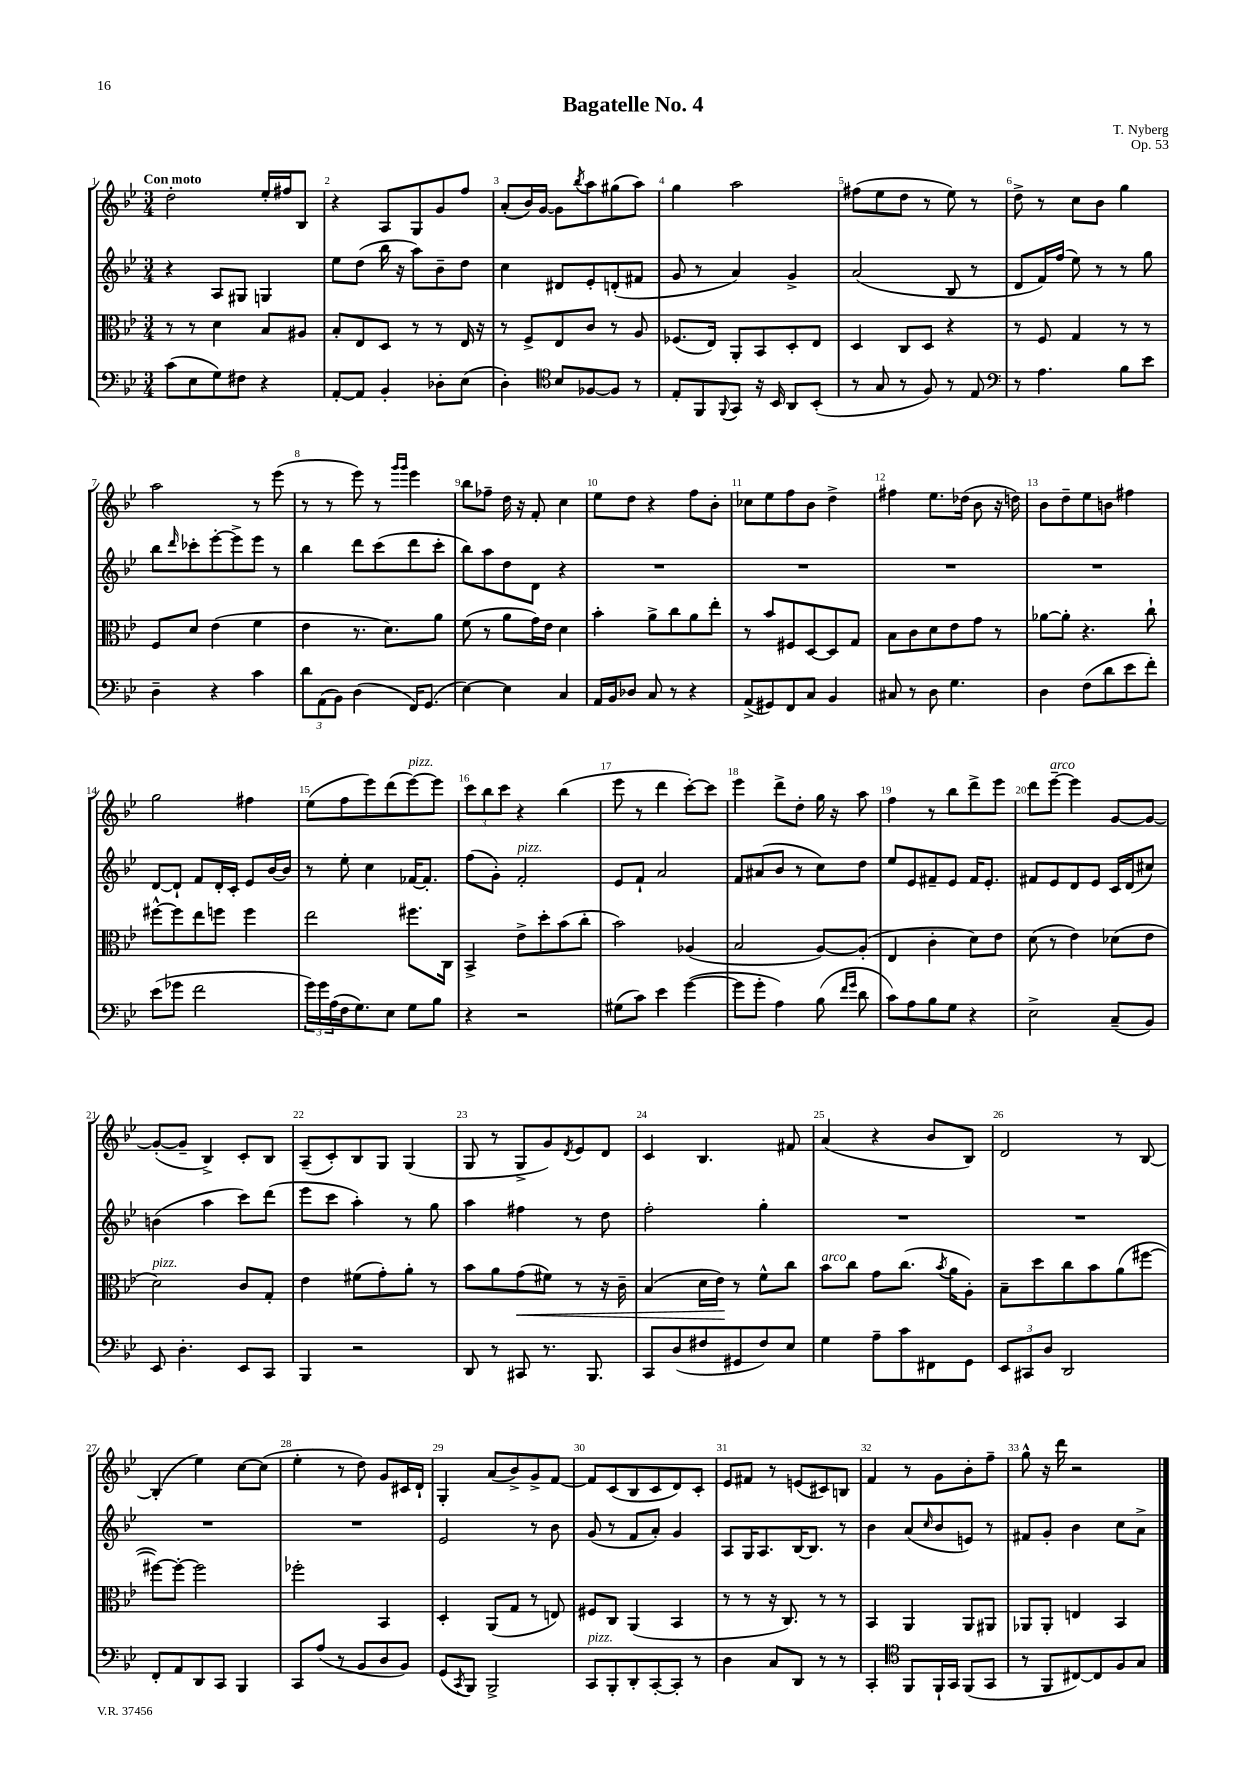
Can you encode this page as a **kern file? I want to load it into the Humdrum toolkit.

**kern	**kern	**dynam	**kern	**kern
*part4	*part3	*part3	*part2	*part1
*staff4	*staff3	*staff3	*staff2	*staff1
*clefF4	*clefC3	*	*clefG2	*clefG2
*k[b-e-]	*k[b-e-]	*	*k[b-e-]	*k[b-e-]
*M3/4	*M3/4	*	*M3/4	*M3/4
=1	=1	=1	=1	=1
!	!	!	!	!LO:TX:a:B:t=Con moto
(8c\L	8r	.	4r	2dd'\
8E-\	8r	.	.	.
8G\)	4d\	.	8A/L	.
8F#X\J	.	.	8G#X/J	.
4r	8B-/L	.	4Gn/	16ee-'/LL
.	.	.	.	16ff#X/J
.	8A#X/J	.	.	8B-/J
=2	=2	=2	=2	=2
[8AA'/L	8B-'/L	.	8ee-\L	4r
8AA/J]	8E-/	.	(8dd\J	.
4BB-'/	8D/J	.	16bb-\	8A/L
.	.	.	16r	.
.	8r	.	8aa\L)	8G/
8D-X'\L	8r	.	8b-~\	8g/
(8E-\J	16E-/	.	8dd\J	8ff/J
.	16r	.	.	.
=3	=3	=3	=3	=3
4D'\)	8r	.	4cc\	(8a'/L
.	8F^/L	.	.	16b-/L)
.	.	.	.	[16g/JJ
*clefC4	*	*	*	*
8B-/L	8E-/	.	8d#X/L	8g\L]
.	.	.	.	8qbb-/
[8F-X/	8c/J	.	8e-'/	8aa\
8F-/J]	8r	.	(8dn'/	(8gg#X\
8r	8A/	.	8f#X/J	8aa\J)
=4	=4	=4	=4	=4
8E-'/L	(8.F-X/L	.	8g/	4gg\
8FF/	.	.	8r	.
.	16E-/Jk)	.	.	.
8qqFF/	.	.	.	.
8GG/J	8AA'/L	.	4a/)	2aa\
16r	8BB-/	.	.	.
16BB-/	.	.	.	.
8AA/L	8D'/	.	4g^/	.
(8BB-'/J	8E-/J	.	.	.
=5	=5	=5	=5	=5
8r	4D/	.	(2a/	(8ff#X\L
8G/	.	.	.	8ee-\
8r	8C/L	.	.	8dd\J
8F/)	8D/J	.	.	8r
8r	4r	.	8B-/	8ee-\)
8E-/	.	.	8r	8r
=6	=6	=6	=6	=6
*clefF4	*	*	*	*
8r	8r	.	8d/L	8dd^\
4.A\	8F/	.	16f/L)	8r
.	.	.	(16ff/JJ	.
.	4G/	.	8ee-\)	8cc\L
.	.	.	8r	8b-\J
8B-\L	8r	.	8r	4gg\
8e-\J	8r	.	8gg\	.
!!LO:LB:g=z
=7	=7	=7	=7	=7
4D~\	8F/L	.	8bb-\L	2aa\
.	.	.	16qqddd/	.
.	8d/J	.	8ccc-X'\	.
4r	(4e-\	.	[8eee-'\	.
.	.	.	8eee-^\]	.
4c\	4f\	.	8eee-\J	8r
.	.	.	8r	(8eee-\
=8	=8	=8	=8	=8
12d\L	4e-\	.	4bb-\	8r
(12AA\	.	.	.	.
.	.	.	.	8r
12BB-\J)	.	.	.	.
(4D\	8.r	.	8ddd\L	8eee-\)
.	.	.	(8ccc\	8r
.	8.d\L)	.	.	.
.	.	.	.	16qqggg/LL
.	.	.	.	16qqggg/JJ
16FF/KL)	.	.	8ddd\	4eee-\
(8.GG/J	.	.	.	.
.	8a\J	.	8ccc'\J	.
=9	=9	=9	=9	=9
[4E-\)	(8f\	.	8bb-\L)	8bb-\L
.	8r	.	8aa\	8ff-X~\J
4E-\]	8a\L	.	8dd\	16dd\
.	.	.	.	16r
.	16g\L)	.	8d\J	8f'/
.	16e-\JJ	.	.	.
4C/	4d\	.	4r	4cc\
=10	=10	=10	=10	=10
16AA/LL	4b-'\	.	2.r	8ee-\L
16BB-/J	.	.	.	.
8D-X/J	.	.	.	8dd\J
8C/	8a^\L	.	.	4r
8r	8cc\	.	.	.
4r	8a\	.	.	8ff\L
.	8ee-'\J	.	.	8b-'\J
=11	=11	=11	=11	=11
(8AA^/L	8r	.	2.r	8cc-X\L
8GG#X/)	8b-/L	.	.	8ee-\
8FF/	8F#X/	.	.	8ff\
8C/J	[8D/	.	.	8b-\J
4BB-/	8D/]	.	.	4dd^\
.	8G/J	.	.	.
=12	=12	=12	=12	=12
8C#X/	8B-\L	.	2.r	4ff#X\
8r	8c\	.	.	.
8D\	8d\	.	.	8.ee-\L
4.G\	8e-\	.	.	.
.	.	.	.	(16dd-X\Jk
.	8g\J	.	.	8b-\
.	8r	.	.	16r
.	.	.	.	16ddn\)
=13	=13	=13	=13	=13
4D\	[8a-X\L	.	2.r	8b-\L
.	8a-'\J]	.	.	8dd~\
(8F\L	4.r	.	.	8ee-\
8d\	.	.	.	8bn\J
8e-\	.	.	.	4ff#X\
8f'\J)	8cc`\	.	.	.
!!LO:LB:g=z
=14	=14	=14	=14	=14
(8e-\L	[8ff#X^^\L	.	[8d/L	2gg\
8g-X\J	8ff#\]	.	8d`/J]	.
2f\	8ee-\	.	8f/L	.
.	8ffn\J	.	16d'/L	.
.	.	.	16c'/JJ	.
.	4ff\	.	8e-/L	4ff#X\
.	.	.	[16b-/L	.
.	.	.	16b-/JJ]	.
=15	=15	=15	=15	=15
24g\LL)	2ee-\	.	8r	(8ee-\L
24g\	.	.	.	.
(24A\	.	.	.	.
16F\J	.	.	8ee-'\	8ff\
8.G\)	.	.	.	.
.	.	.	4cc\	8eee-\)
8E-\J	.	.	.	(8ddd\
!	!	!	!	!LO:TX:a:i:t=pizz.
8G\L	8.ff#X\L	.	[16f-X/KL	[8eee-\)
.	.	.	8.f-'/J]	.
8B-\J	.	.	.	8eee-\J]
.	16C\Jk	.	.	.
=16	=16	=16	=16	=16
4r	4BB-^/	.	(8ff\L	12ccc\L
.	.	.	.	12bb-\
.	.	.	8g'\J)	.
.	.	.	.	12ccc\J
!	!	!	!LO:TX:a:i:t=pizz.	!
2r	8e-^\L	.	2f'/	4r
.	8dd'\	.	.	.
.	(8b-\	.	.	(4bb-\
.	8cc'\J	.	.	.
=17	=17	=17	=17	=17
(8G#X\L	2b-\)	.	8e-/L	8eee-\
8c\J)	.	.	8f`/J	8r
4e-\	.	.	2a/	4ddd\
([4g\	(4A-X/	.	.	[8ccc'\L)
.	.	.	.	8ccc\J]
=18	=18	=18	=18	=18
8g\L]	2B-/	.	8f/L	4eee-\
8g'\J	.	.	(8a#X/	.
4A\)	.	.	8b-/J	8ddd^\L
.	.	.	8r	8dd'\J
(8B-\	[8A/L)	.	8cc\L)	16gg\
.	.	.	.	16r
16qqf/LL	.	.	.	.
16qqg/JJ	.	.	.	.
8d\	(8A'/J]	.	8dd\J	8aa\
=19	=19	=19	=19	=19
8c\L)	4E-/	.	8ee-/L	4ff\
8A\	.	.	8e-/	.
8B-\	4c'\	.	8f#X~/	8r
8G\J	.	.	8e-/J	8bb-\L
4r	8d\L)	.	16f#/KL	8ddd^\
.	.	.	8.e-'/J	.
.	8e-\J	.	.	8eee-\J
=20	=20	=20	=20	=20
2E-^\	(8d\	.	8f#X/L	8ddd\L
!	!	!	!	!LO:TX:a:i:t=arco
.	8r	.	8e-/	[8eee-~\J
.	4e-\)	.	8d/	4eee-\]
.	.	.	8e-/J	.
(8C~/L	(8d-X\L	.	16c/LL	[8g/L
.	.	.	(16d/J	.
8BB-/J)	8e-\J	.	8cc#X/J)	8g/J_
!!LO:LB:g=z
=21	=21	=21	=21	=21
!	!LO:TX:a:i:t=pizz.	!	!	!
8EE-/	2d\)	.	(4bn\	(8g'/L_
4.D'\	.	.	.	8g~/J]
.	.	.	4aa\	4B-^/)
8EE-/L	8c/L	.	8ccc\L)	8c'/L
8CC/J	8G'/J	.	(8ddd\J	8B-/J
=22	=22	=22	=22	=22
4BBB-/	4e-\	.	8eee-\L	(8A~/L
.	.	.	8ccc\J	8c'/)
2r	(8f#X\L	.	4aa'\)	8B-/
.	8g'\)	.	.	8G/J
.	8a'\J	.	8r	(4G/
.	8r	.	8gg\	.
=23	=23	=23	=23	=23
8DD/	8b-\L	.	4aa\	8G/
8r	8a\	.	.	8r
!	!	!LO:HP:b	!	!
8CC#X/	(8g\	<	4ff#X\	8G^/L
8.r	8f#X\J)	.	.	8g/)
.	.	.	.	8qd/
.	8r	.	8r	8e-/
8.BBB-/	.	.	.	.
.	16r	.	8dd\	8d/J
.	16c~\	.	.	.
=24	=24	=24	=24	=24
8CC/L	(4B-/	.	2ff'\	4c/
(8D/	.	.	.	.
8F#X/	16d\LL	.	.	4.B-/
.	16e-\JJ)	.	.	.
8GG#X/	8r	[	.	.
8F#/)	8f^^\L	.	4gg'\	.
8E-/J	8cc\J	.	.	8f#X/
=25	=25	=25	=25	=25
!	!LO:TX:a:i:t=arco	!	!	!
4G\	8b-\L	.	2.r	(4a/
.	8cc\J	.	.	.
8A~\L	8g\L	.	.	4r
8c\	(8.cc\J	.	.	.
8FF#X\	.	.	.	8b-/L
.	8qb-/	.	.	.
.	16a\KL	.	.	.
8GG\J	8A'\J)	.	.	8B-/J)
=26	=26	=26	=26	=26
12EE-/L	8B-~\L	.	2.r	2d/
12CC#X/	.	.	.	.
.	8dd\	.	.	.
12D/J	.	.	.	.
2DD/	8cc\	.	.	.
.	8b-\	.	.	.
.	(8a\	.	.	8r
.	[8ff#X\J	.	.	[8B-/
!!LO:LB:g=z
=27	=27	=27	=27	=27
8FF'/L	8ff#X\L_)	.	2.r	(4B-'/]
8AA/	8ff#'\J_	.	.	.
8DD/	2ff#\]	.	.	4ee-\)
8CC/J	.	.	.	.
4BBB-/	.	.	.	[8cc\L
.	.	.	.	(8cc\J]
=28	=28	=28	=28	=28
8CC/L	2ff-X'\	.	2.r	4ee-'\
(8A/J	.	.	.	.
8r	.	.	.	8r
8BB-/L	.	.	.	8dd\)
8D/	4BB-/	.	.	8g/L
8BB-/J)	.	.	.	16c#X/L
.	.	.	.	16d`/JJ
=29	=29	=29	=29	=29
(8GG/L	4D'/	.	2e-/	4G'/
8qCC/	.	.	.	.
8BBB-/J)	.	.	.	.
2BBB-^/	(8AA/L	.	.	(8a/L
.	8G/J	.	.	8b-^/)
.	8r	.	8r	8g^/
.	8En/)	.	8b-\	[8f/J
=30	=30	=30	=30	=30
!LO:TX:a:i:t=pizz.	!	!	!	!
8CC/L	8F#X/L	.	(8g/	8f/L]
8BBB-'/	8C/J	.	8r	(8c/
8DD'/	(4AA/	.	8f/L	8B-/
[8CC'/	.	.	8a'/J)	8c/
8CC'/J]	4BB-/	.	4g/	8d/)
8r	.	.	.	8c'/J
=31	=31	=31	=31	=31
4D\	8r	.	8A/L	8e-/L
.	8r	.	16G/K	8f#X/J
.	.	.	8.A/	.
8C/L	16r	.	.	8r
.	8.C/)	.	.	.
8DD/J	.	.	[16B-/K	(8en/L
.	.	.	8.B-/J]	.
8r	8r	.	.	8c#X/)
8r	8r	.	8r	8Bn/J
=32	=32	=32	=32	=32
4CC'/	4BB-/	.	4b-\	4f/
*clefC4	*	*	*	*
8FF/L	4AA/	.	(8a/L	8r
.	.	.	16qqcc/	.
16FF`/L	.	.	8b-/	8g\L
16GG/JJ	.	.	.	.
(8FF/L	8AA/L	.	8en/J)	8b-'\
8GG/J	8AA#X/J	.	8r	8ff~\J
=33	=33	=33	=33	=33
8r	8AA-X/L	.	8f#X/L	8gg^^\
8FF/L	8AA-'/J	.	8g'/J	16r
.	.	.	.	16ddd\
[8C#X/)	4En/	.	4b-\	2r
8C#/]	.	.	.	.
8F/	4BB-/	.	8cc\L	.
8G/J	.	.	8a^\J	.
==	==	==	==	==
*-	*-	*-	*-	*-
